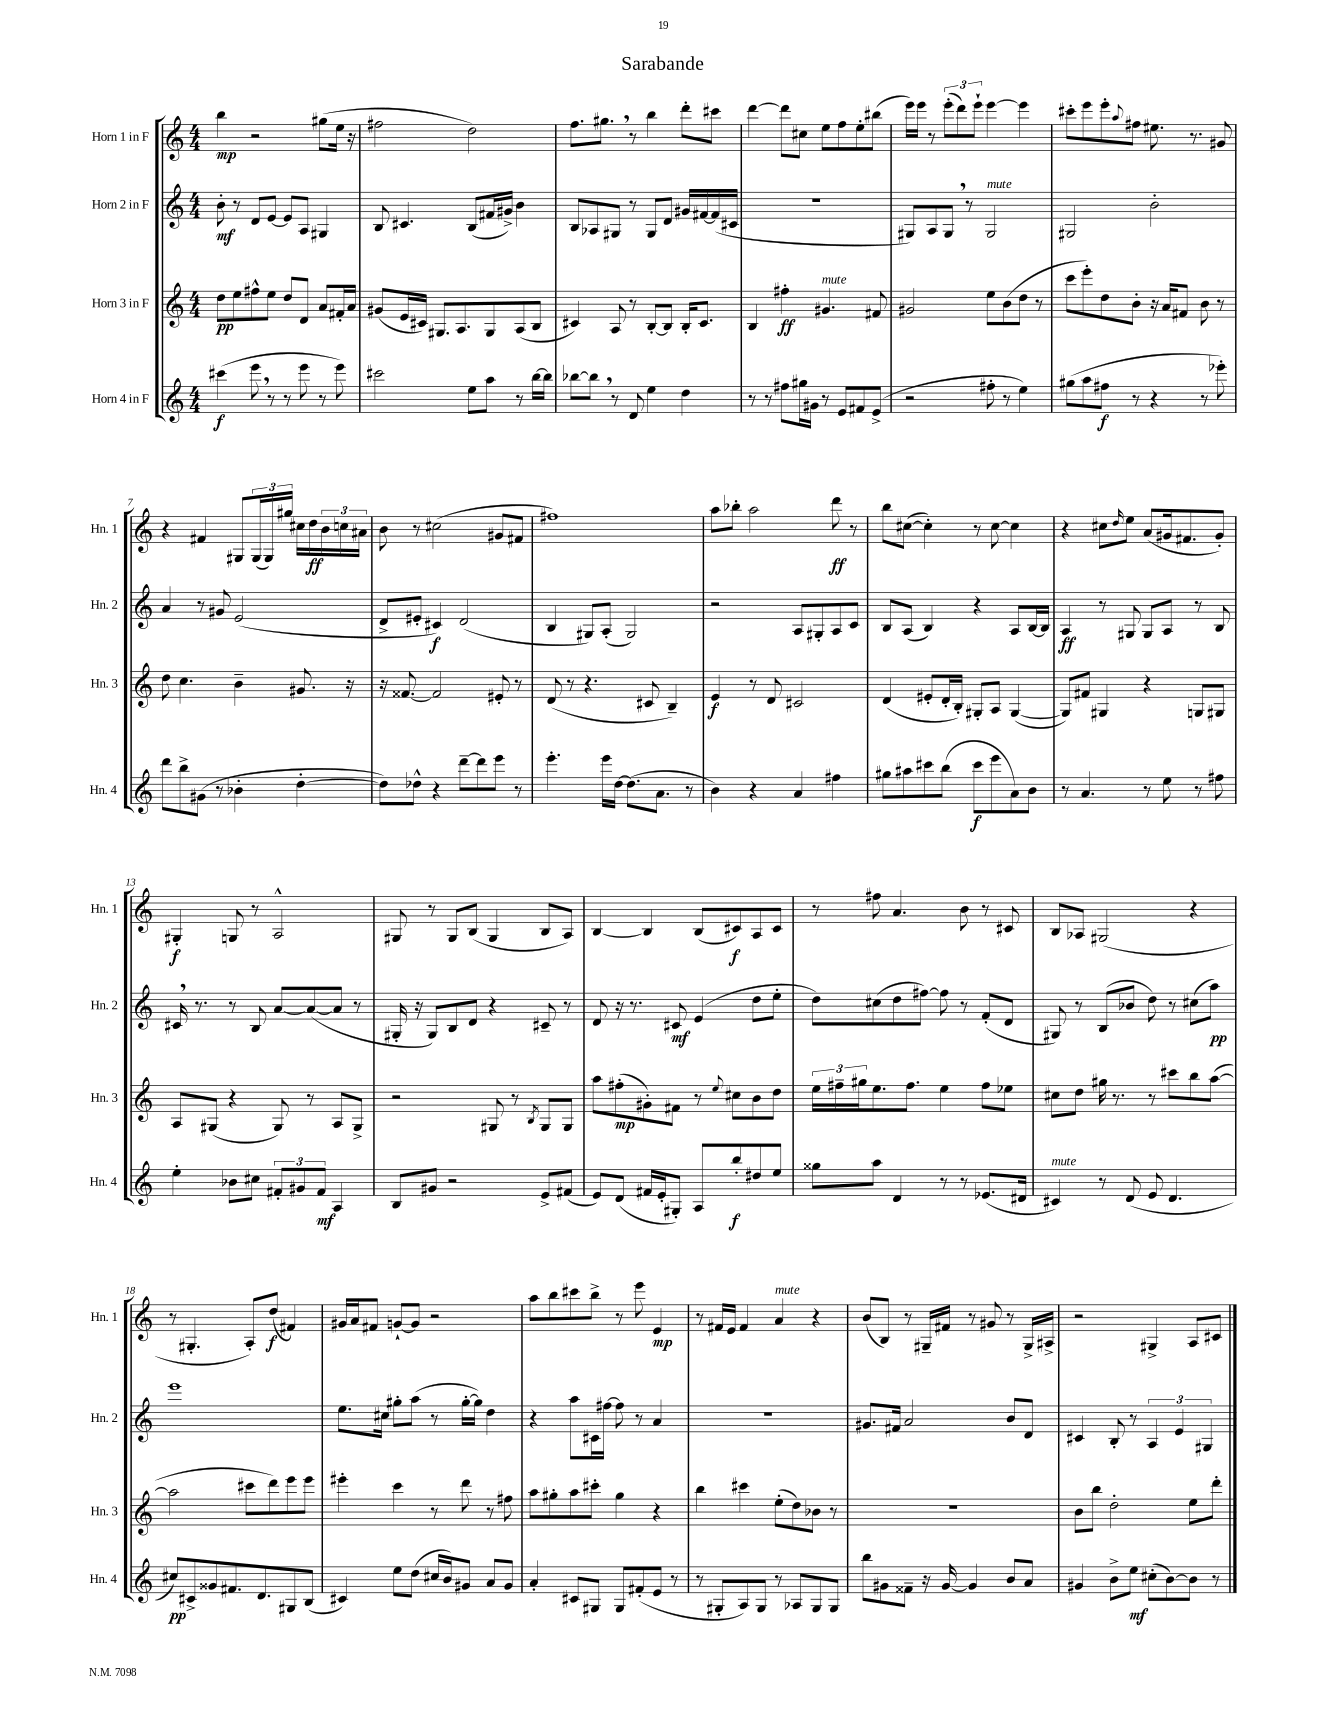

**kern	**kern	**kern	**kern
*staff4	*staff3	*staff2	*staff1
*clefG2	*clefG2	*clefG2	*clefG2
*k[]	*k[]	*k[]	*k[]
*M4/4	*M4/4	*M4/4	*M4/4
(4ccc#	8dd	8b'	4bb
.	8ee	8r	.
8eee	8ff#^^	8d	2r
8r	8ee	[8e	.
8r	8dd	8e]	.
8eee	8d	8A	.
8r	8a	4G#	(8gg#
8eee)	16f#'	.	16ee
.	16a	.	16r
=	=	=	=
2ccc#	(8g#	8B	2ff#
.	16e	4.c#	.
.	16c#)	.	.
.	8.G#	.	.
.	8.A	.	.
8ee	.	(8B	2dd)
8aa	8G#	16f#	.
.	.	16g#^)	.
8r	(8A	4b	.
[16bb	8B	.	.
16bb]	.	.	.
=	=	=	=
[8bb-	4c#)	8B	8.ff
8bb-]	.	8A-	.
.	.	.	8.gg#
8r	8A	8G#	.
8d	8r	8r	8r
4ee	[8B'	8G#	4bb
.	8B]	8d	.
4dd	16B'	16g#	8ddd'
.	8.c#	[16f#	.
.	.	(16f#]	8ccc#
.	.	16c#	.
=	=	=	=
8r	4B	1r	[4ddd
8r	.	.	.
8ff#	4ff#'	.	8ddd]
16gg#	.	.	8cc#
16g#	.	.	.
8r	4.g#	.	8ee
8e	.	.	8ff
8f#	.	.	8ee'
(8e^	8f#	.	(8bb#
=	=	=	=
2r	2g#	8G#)	16eee)
.	.	.	16eee
.	.	8A	8r
.	.	8G#	(12eee'
.	.	.	12ddd)
.	.	8r	.
.	.	.	12eee`
8ff#'	8ee	2G#	[4eee
8r	(8b	.	.
4ee)	8dd	.	4eee]
.	8r	.	.
=	=	=	=
(8gg#	8ccc	2G#	8ccc#'
8aa	8eee')	.	8eee
8ff#	8dd	.	8eee'
.	.	.	8qqaa
8r	8b'	.	8ff#
4r	16r	2b'	8.ee#
.	16a	.	.
.	8f#	.	.
.	.	.	8.r
8r	8b	.	.
8eee-')	8r	.	8g#
=	=	=	=
8ddd	8dd	4a	4r
8bb^	4.cc	.	.
(8g#	.	8r	4f#
8r	.	8g#	.
4b-'	4b~	(2e	8G#
.	.	.	(24G#
.	.	.	24G#)
.	.	.	24gg#
[4dd'	8.g#	.	16cc#
.	.	.	16dd
.	.	.	24b
.	.	.	24cc
.	16r	.	.
.	.	.	24a#
=	=	=	=
8dd])	16r	8d^	8b
.	[8.f##	.	.
8dd-^^	.	8e#'	8r
4r	2f##]	4c#)	(2cc#
[8ddd~	.	(2d	.
8ddd]	.	.	.
8eee	8e#'	.	8g#
8r	8r	.	8f#
=	=	=	=
4.eee'	(8d	4B	1ff#)
.	8r	.	.
.	4.r	8G#)	.
16eee	.	(8A'	.
[16dd	.	.	.
(8.dd]	.	2G#)	.
.	8c#	.	.
8.a	.	.	.
.	4B~)	.	.
8r	.	.	.
=	=	=	=
4b)	4e	2r	8aa
.	.	.	8bb-'
4r	8r	.	2aa
.	8d	.	.
4a	2c#	8A	.
.	.	8G#'	.
4ff#	.	8A	8ddd
.	.	8c	8r
=	=	=	=
8gg#	(4d	8B	8bb
8aa#	.	(8A	([8cc#
8ccc#	8e#'	4B)	4cc#'])
(8bb	16d'	.	.
.	16B')	.	.
8ccc#	8G#'	4r	8r
8eee	8A	.	[8cc#
8a)	([4G#	8A	4cc#]
8b	.	[16B	.
.	.	16B]	.
=	=	=	=
8r	8G#])	4A	4r
4.a	8f#	.	.
.	4G#	8r	8cc#
.	.	.	16qqdd
.	.	8G#	8ee
8r	4r	8G#	(8a
8ee	.	8A	16g#
.	.	.	8.f#
8r	8G	8r	.
8ff#	8G#	8B	8g#')
=	=	=	=
4ee'	8A	16c#	4G#'
.	.	8.r	.
.	(8G#	.	.
8b-	4r	8r	8G
8cc#	.	8B	8r
12f#'	8G#)	[8a	2A^^
12g#	.	.	.
.	8r	(8a_	.
12f#	.	.	.
4A	8A	8a]	.
.	8G#^	8r	.
=	=	=	=
8B	2r	16G#'	8G#
.	.	16r	.
8g#	.	8G#)	8r
2r	.	8B	8G#
.	.	8d	(8B
.	8G#	4r	4G#
.	8r	.	.
.	8qB	.	.
8e^	8G#	8c#~	8B
(8f#	8G#	8r	8A)
=	=	=	=
8e)	8aa	8d	[4B
(8d	(8ff#'	16r	.
.	.	8.r	.
16f#	8g#')	.	4B]
16e'	.	.	.
8G#')	8f#	8c#	.
8A	8r	(4e	(8B
.	8qqee	.	.
8bb'	8cc#	.	8c#)
8dd#	8b	8dd	8A
8ee	8dd	8ee'	8c#
=	=	=	=
8gg##	24ee	8dd)	8r
.	24ff#~	.	.
.	24gg#	.	.
8aa	8.ee	(8cc#	8ff#
4d	.	8dd	4.a
.	8.ff#	.	.
.	.	[8ff#)	.
8r	4ee	8ff#]	.
8r	.	8r	8b
(8.e-	8ff#	(8f'	8r
.	8ee-	8d	8c#
16d#	.	.	.
=	=	=	=
4c#)	8cc#	8G#)	8B
.	8dd	8r	8A-
8r	16gg#	(8B	(2G#
.	8.r	.	.
(8d	.	8b-	.
8e	8r	8dd)	.
4.d	8ccc#	8r	.
.	8bb	(8cc#	4r
.	([8aa	8aa)	.
=	=	=	=
8cc#)	2aa]	1eee	8r
8c#^	.	.	4.G#'
8g##	.	.	.
8.f#	.	.	.
.	8ccc#	.	8A')
8.d	.	.	.
.	8ddd)	.	(8dd
8G#	8eee	.	4f#)
(8B	8eee	.	.
=	=	=	=
4c#)	4eee#'	8.ee	16g#
.	.	.	16a
.	.	.	8f#
.	.	16cc#	.
8ee	4ccc	8gg#'	[8g`
(8dd	.	(8aa	8g]
16cc#	8r	8r	2r
16b)	.	.	.
8g#	8ddd	[16gg#'	.
.	.	16gg#])	.
8a	8r	4dd	.
8g#	8ff#	.	.
=	=	=	=
4a'	8aa	4r	8aa
.	8gg#'	.	8bb
8c#	8aa	8aa	8ccc#
8G#	8ccc#'	16c#	8bb^
.	.	[16ff#	.
8G#	4gg#	8ff#]	8r
(8f#'	.	8r	8eee
8e	4r	4a	4e
8r	.	.	.
=	=	=	=
8r	4bb	1r	8r
8G#'	.	.	16f#
.	.	.	16e
8A)	4ccc#	.	4f#
8G#	.	.	.
8r	(8ee'	.	4a
8A-	8dd)	.	.
8G#	8b-	.	4r
8G#	8r	.	.
=	=	=	=
8bb	1r	8.g#	(8b
8g#	.	.	8B)
.	.	16f#	.
8f##~	.	2a	8r
16r	.	.	16G#~
[16g#	.	.	16f#
4g#]	.	.	8r
.	.	.	8g#
8b	.	8b	8r
8a	.	8d	16G#^
.	.	.	16A#^
=	=	=	=
4g#	8b	4c#	2r
.	8bb	.	.
8b^	2dd'	8B'	.
8ee	.	8r	.
(8cc#'	.	6A	4G#^
[8b)	.	.	.
.	.	6e	.
8b]	8ee	.	8A
.	.	6G#	.
8r	8ddd'	.	8c#
==	==	==	==
*-	*-	*-	*-
